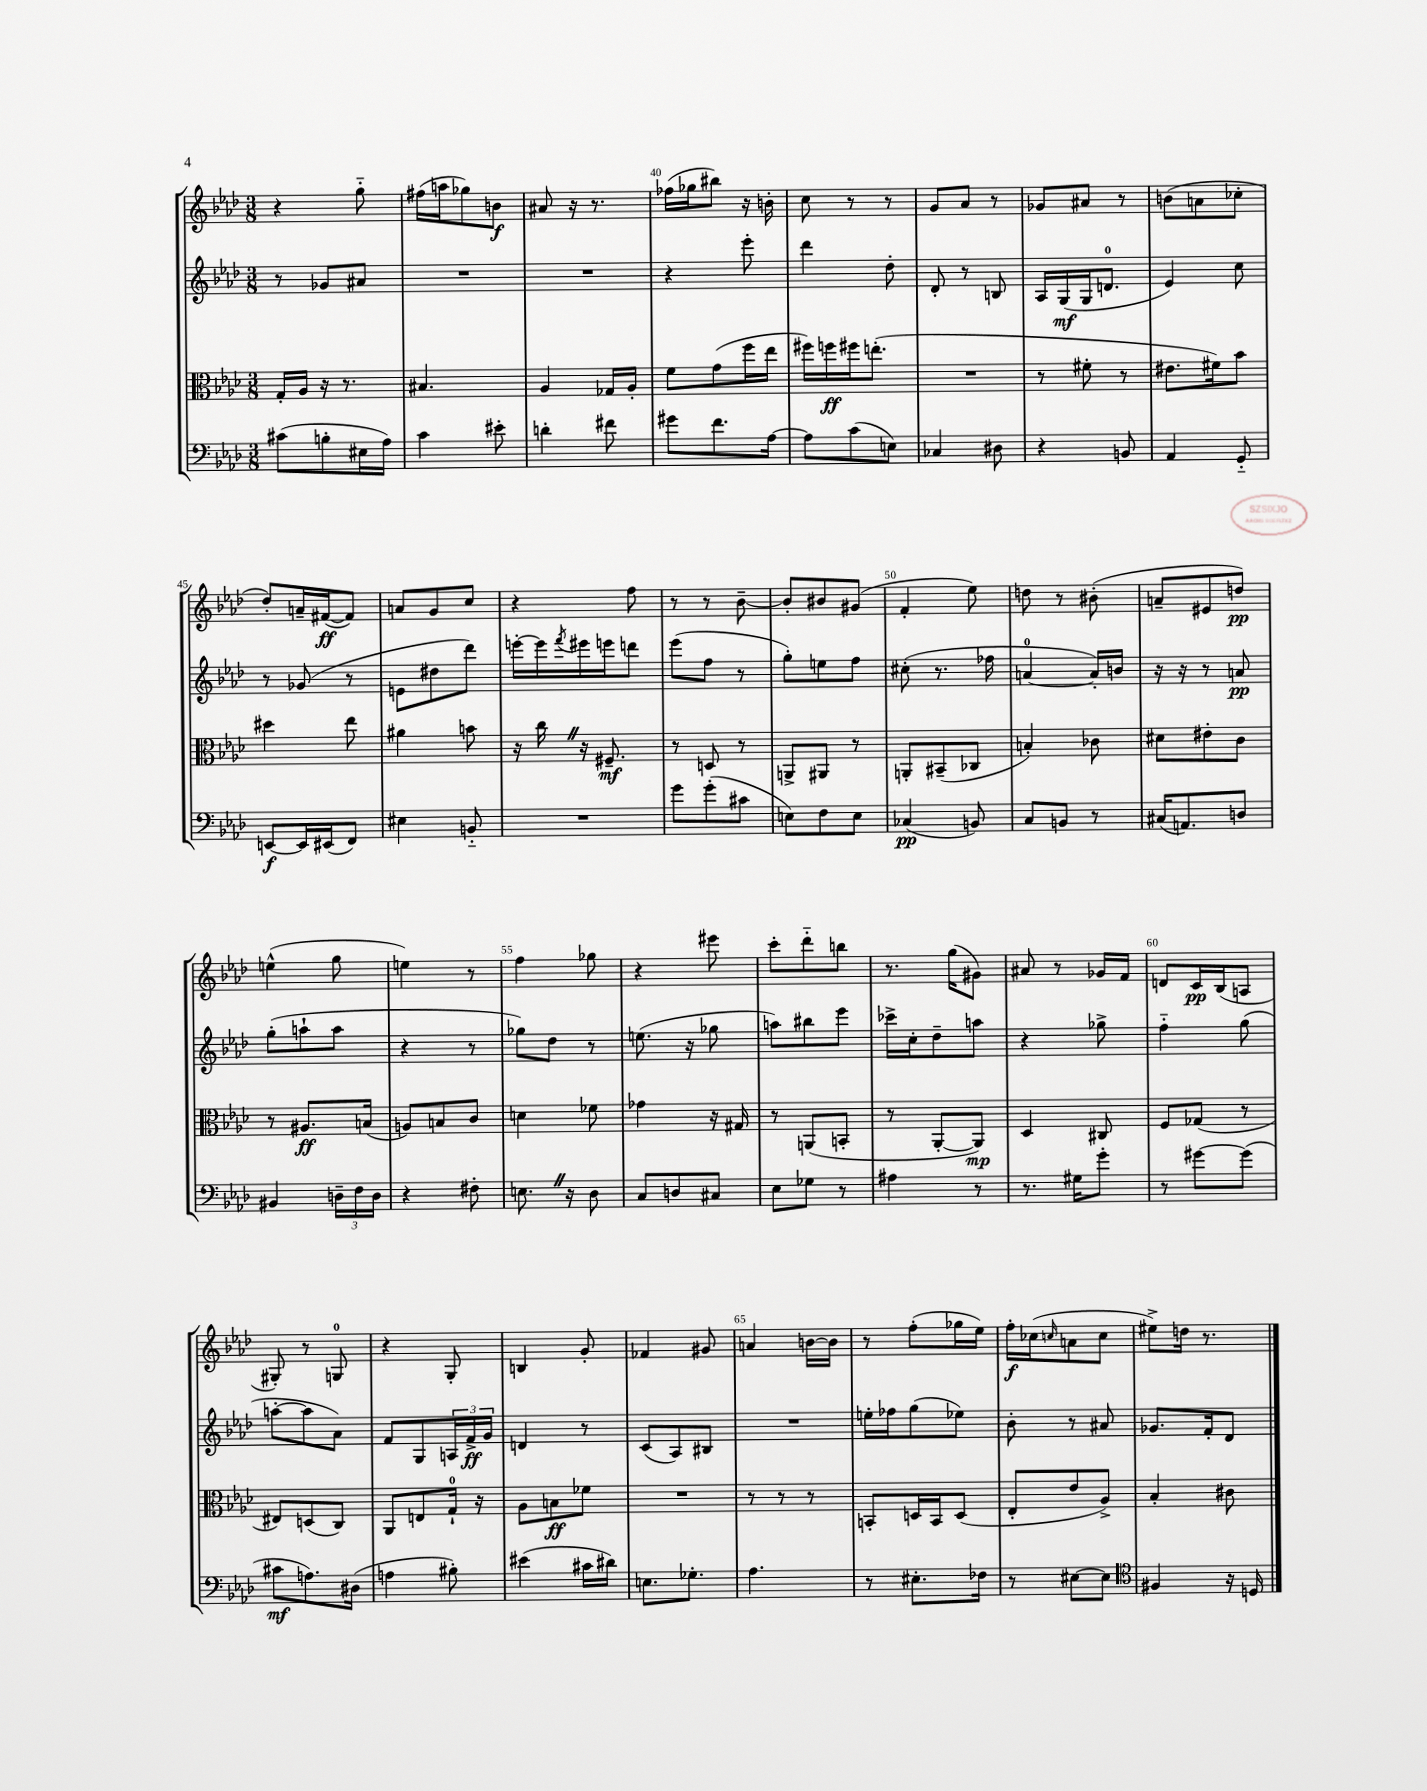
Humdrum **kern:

**kern	**dynam	**kern	**dynam	**kern	**dynam	**kern	**dynam
*part4	*part4	*part3	*part3	*part2	*part2	*part1	*part1
*staff4	*staff4	*staff3	*staff3	*staff2	*staff2	*staff1	*staff1
*clefF4	*	*clefC3	*	*clefG2	*	*clefG2	*
*k[b-e-a-d-]	*	*k[b-e-a-d-]	*	*k[b-e-a-d-]	*	*k[b-e-a-d-]	*
*M3/8	*	*M3/8	*	*M3/8	*	*M3/8	*
=37	=37	=37	=37	=37	=37	=37	=37
(8c#X\L	.	16G'/LL	.	8r	.	4r	.
.	.	16A-/JJ	.	.	.	.	.
8Bn'\	.	16r	.	8g-X/L	.	.	.
.	.	8.r	.	.	.	.	.
16E#X\L	.	.	.	8a#X/J	.	8gg\	.
16A-\JJ)	.	.	.	.	.	.	.
=38	=38	=38	=38	=38	=38	=38	=38
4c\	.	4.B#X/	.	4.r	.	(16ff#X\LL	.
.	.	.	.	.	.	16aan\J	.
.	.	.	.	.	.	8gg-X\)	.
8e#X'\	.	.	.	.	.	8bn\J	f
=39	=39	=39	=39	=39	=39	=39	=39
4dn'\	.	4A-/	.	4.r	.	8a#X/	.
.	.	.	.	.	.	16r	.
.	.	.	.	.	.	8.r	.
8f#X\	.	16G-X/LL	.	.	.	.	.
.	.	16A-'/JJ	.	.	.	.	.
=40	=40	=40	=40	=40	=40	=40	=40
8g#X\L	.	8f\L	.	4r	.	(16ff-X\LL	.
.	.	.	.	.	.	16gg-X\J	.
8.f\	.	(8g\	.	.	.	8bb#X\J)	.
.	.	16ff\L	.	8eee-'\	.	16r	.
[16A-\Jk	.	16ee-\JJ	.	.	.	16bn'\	.
=41	=41	=41	=41	=41	=41	=41	=41
8A-\L]	.	16ff#X\LL)	.	4ddd-\	.	8cc\	.
.	.	16ffn\	ff	.	.	.	.
(8c\	.	16ff#X\J	.	.	.	8r	.
.	.	(8.een'\J	.	.	.	.	.
8En\J)	.	.	.	8dd-'\	.	8r	.
=42	=42	=42	=42	=42	=42	=42	=42
4C-X/	.	4.r	.	8d-'/	.	8g/L	.
.	.	.	.	8r	.	8a-/J	.
8D#X\	.	.	.	8Bn/	.	8r	.
=43	=43	=43	=43	=43	=43	=43	=43
4r	.	8r	.	16A-/LL	.	8g-X/L	.
.	.	.	.	(16G/	mf	.	.
.	.	8f#X'\	.	16G/J	.	8a#X/J	.
.	.	.	.	8.dn/J	.	.	.
8BBn/	.	8r	.	.	.	8r	.
=44	=44	=44	=44	=44	=44	=44	=44
4AA-/	.	8.e#X\L	.	4e-/)	.	(8bn\L	.
.	.	.	.	.	.	8an\	.
.	.	16f#X\k)	.	.	.	.	.
8GG/	.	8b-\J	.	8cc\	.	8cc-X'\J	.
!!LO:LB:g=z
=45	=45	=45	=45	=45	=45	=45	=45
[8EEn/L	f	4dd#X\	.	8r	.	8dd-'/L)	.
16EE/L]	.	.	.	(8g-X/	.	16an~/L	.
(16EE#X/J	.	.	.	.	.	([16f#X/J	ff
8FF/J)	.	8ee-\	.	8r	.	8f#/J])	.
=46	=46	=46	=46	=46	=46	=46	=46
4E#X\	.	4a#X\	.	8en\L	.	8an/L	.
.	.	.	.	8dd#X\	.	8g/	.
8BBn/	.	8bn\	.	8ddd-\J)	.	8cc/J	.
=47	=47	=47	=47	=47	=47	=47	=47
4.r	.	16r	.	[16eeen'\LL	.	4r	.
.	.	16ccZ\	.	16eee\]	.	.	.
.	.	.	.	8qfff/	.	.	.
.	.	16r	.	16eee#X\	.	.	.
.	.	8.F#X~/	mf	16eeen\J	.	.	.
.	.	.	.	8dddn\J	.	8ff\	.
=48	=48	=48	=48	=48	=48	=48	=48
8g\L	.	8r	.	(8eee-\L	.	8r	.
(8g'\	.	8Dn/	.	8ff\J	.	8r	.
8c#X\J	.	8r	.	8r	.	[8b-~\	.
=49	=49	=49	=49	=49	=49	=49	=49
8En\L)	.	8AAn^/L	.	8gg'\L)	.	8b-'/L]	.
8F\	.	8AA#X/J	.	8een\	.	8b#X/	.
8E\J	.	8r	.	8ff\J	.	(8g#X/J	.
=50	=50	=50	=50	=50	=50	=50	=50
(4C-X/	pp	8AAn'/L	.	(8cc#X'\	.	4f'/	.
.	.	(8BB#X~/	.	8.r	.	.	.
8BBn/)	.	8C-X/J	.	.	.	8ee-\)	.
.	.	.	.	16ff-X\	.	.	.
=51	=51	=51	=51	=51	=51	=51	=51
8C/L	.	4Bn'/)	.	[4an/	.	8ddn\	.
8BBn/J	.	.	.	.	.	8r	.
8r	.	8c-X\	.	16a'/LL])	.	(8b#X'\	.
.	.	.	.	16bn/JJ	.	.	.
=52	=52	=52	=52	=52	=52	=52	=52
(16C#X/KL	.	8d#X\L	.	16r	.	8an~/L	.
8.AAn/)	.	.	.	16r	.	.	.
.	.	8e#X'\	.	8r	.	8e#X/	.
8Dn/J	.	8c\J	.	8an/	pp	8ddn/J)	pp
!!LO:LB:g=z
=53	=53	=53	=53	=53	=53	=53	=53
4BB#X/	.	8r	.	(8gg'\L	.	(4een^^\	.
.	.	8.A#X/L	ff	8aan`\	.	.	.
24Dn~\LL	.	.	.	8aa\J	.	8gg\	.
24F\	.	.	.	.	.	.	.
.	.	(16Bn/Jk	.	.	.	.	.
24D\JJ	.	.	.	.	.	.	.
=54	=54	=54	=54	=54	=54	=54	=54
4r	.	8An/L)	.	4r	.	4een\)	.
.	.	8Bn/	.	.	.	.	.
8F#X'\	.	8c/J	.	8r	.	8r	.
=55	=55	=55	=55	=55	=55	=55	=55
8.EnZ\	.	4dn\	.	8gg-X\L)	.	4ff\	.
.	.	.	.	8dd-\J	.	.	.
16r	.	.	.	.	.	.	.
8D-\	.	8f-X\	.	8r	.	8gg-X\	.
=56	=56	=56	=56	=56	=56	=56	=56
8C/L	.	4g-X\	.	(8.een\	.	4r	.
8Dn/	.	.	.	.	.	.	.
.	.	.	.	16r	.	.	.
8C#X/J	.	16r	.	8gg-X\	.	8eee#X\	.
.	.	16G#X/	.	.	.	.	.
=57	=57	=57	=57	=57	=57	=57	=57
8E-\L	.	8r	.	8aan\L)	.	8ccc'\L	.
8G-X\J	.	(8AAn/L	.	8bb#X\	.	8ddd-\	.
8r	.	8BBn'/J	.	8eee-\J	.	8bbn\J	.
=58	=58	=58	=58	=58	=58	=58	=58
4A#X\	.	8r	.	16ccc-X^\LL	.	8.r	.
.	.	.	.	16cc'\J	.	.	.
.	.	[8AA-'/L	.	8dd-~\	.	.	.
.	.	.	.	.	.	(16gg\KL	.
8r	.	8AA-/J])	mp	8aan\J	.	8g#X\J)	.
=59	=59	=59	=59	=59	=59	=59	=59
8.r	.	4D-/	.	4r	.	8a#X/	.
.	.	.	.	.	.	8r	.
16G#X\KL	.	.	.	.	.	.	.
8g'\J	.	8C#X/	.	8gg-X^\	.	16g-X/LL	.
.	.	.	.	.	.	16f/JJ	.
=60	=60	=60	=60	=60	=60	=60	=60
8r	.	8F/L	.	4ff\	.	8dn/L	.
[8g#X\L	.	(8G-X/J	.	.	.	16c/L	pp
.	.	.	.	.	.	(16B-/J	.
(8g#\J]	.	8r	.	(8gg\	.	8An/J	.
!!LO:LB:g=z
=61	=61	=61	=61	=61	=61	=61	=61
8c#X\L	mf	8E#X/L)	.	[8aan'\L	.	8G#X'/)	.
8.An\)	.	(8Dn/	.	8aa\]	.	8r	.
.	.	8C/J)	.	8a-\J)	.	8Gn/	.
(16D#X\Jk	.	.	.	.	.	.	.
=62	=62	=62	=62	=62	=62	=62	=62
4An\	.	8AA-/L	.	8f/L	.	4r	.
.	.	8En/	.	8G/	.	.	.
8B#X'\)	.	16G`/Jk	.	24An/L	.	8G'/	.
.	.	.	.	24f^/	ff	.	.
.	.	16r	.	.	.	.	.
.	.	.	.	24g/JJ	.	.	.
=63	=63	=63	=63	=63	=63	=63	=63
(4e#X\	.	8A-\L	.	4dn/	.	4Bn/	.
.	.	8Bn\	ff	.	.	.	.
16c#X\LL	.	8f-X\J	.	8r	.	8g'/	.
16d#X\JJ)	.	.	.	.	.	.	.
=64	=64	=64	=64	=64	=64	=64	=64
8.En\L	.	4.r	.	(8c/L	.	4f-X/	.
.	.	.	.	8A-/)	.	.	.
8.G-X'\J	.	.	.	.	.	.	.
.	.	.	.	8B#X/J	.	8g#X/	.
=65	=65	=65	=65	=65	=65	=65	=65
4.A-\	.	8r	.	4.r	.	4an/	.
.	.	8r	.	.	.	.	.
.	.	8r	.	.	.	[16bn\LL	.
.	.	.	.	.	.	16b\JJ]	.
=66	=66	=66	=66	=66	=66	=66	=66
8r	.	8BBn'/L	.	16een'\LL	.	8r	.
.	.	.	.	16ff-X\J	.	.	.
8.E#X'\L	.	16Dn/L	.	(8gg\	.	(8ff'\L	.
.	.	16BB/J	.	.	.	.	.
.	.	(8D/J	.	8ee-X\J)	.	16gg-X\L	.
16F-X\Jk	.	.	.	.	.	16ee-\JJ)	.
=67	=67	=67	=67	=67	=67	=67	=67
8r	.	8E-'/L	.	8b-'\	.	16ff'\LL	f
.	.	.	.	.	.	(16cc-X\J	.
.	.	.	.	.	.	16qqccn/	.
[8E#X\L	.	8e-/	.	8r	.	8an\	.
8E#\J]	.	8A-^/J)	.	8a#X/	.	8cc\J	.
=68	=68	=68	=68	=68	=68	=68	=68
*clefC4	*	*	*	*	*	*	*
4F#X/	.	4B-'/	.	8.g-X/L	.	8ee#X^\L)	.
.	.	.	.	.	.	16ddn\Jk	.
.	.	.	.	16f'/k	.	8.r	.
16r	.	8c#X\	.	8d-/J	.	.	.
16Dn/	.	.	.	.	.	.	.
==	==	==	==	==	==	==	==
*-	*-	*-	*-	*-	*-	*-	*-
